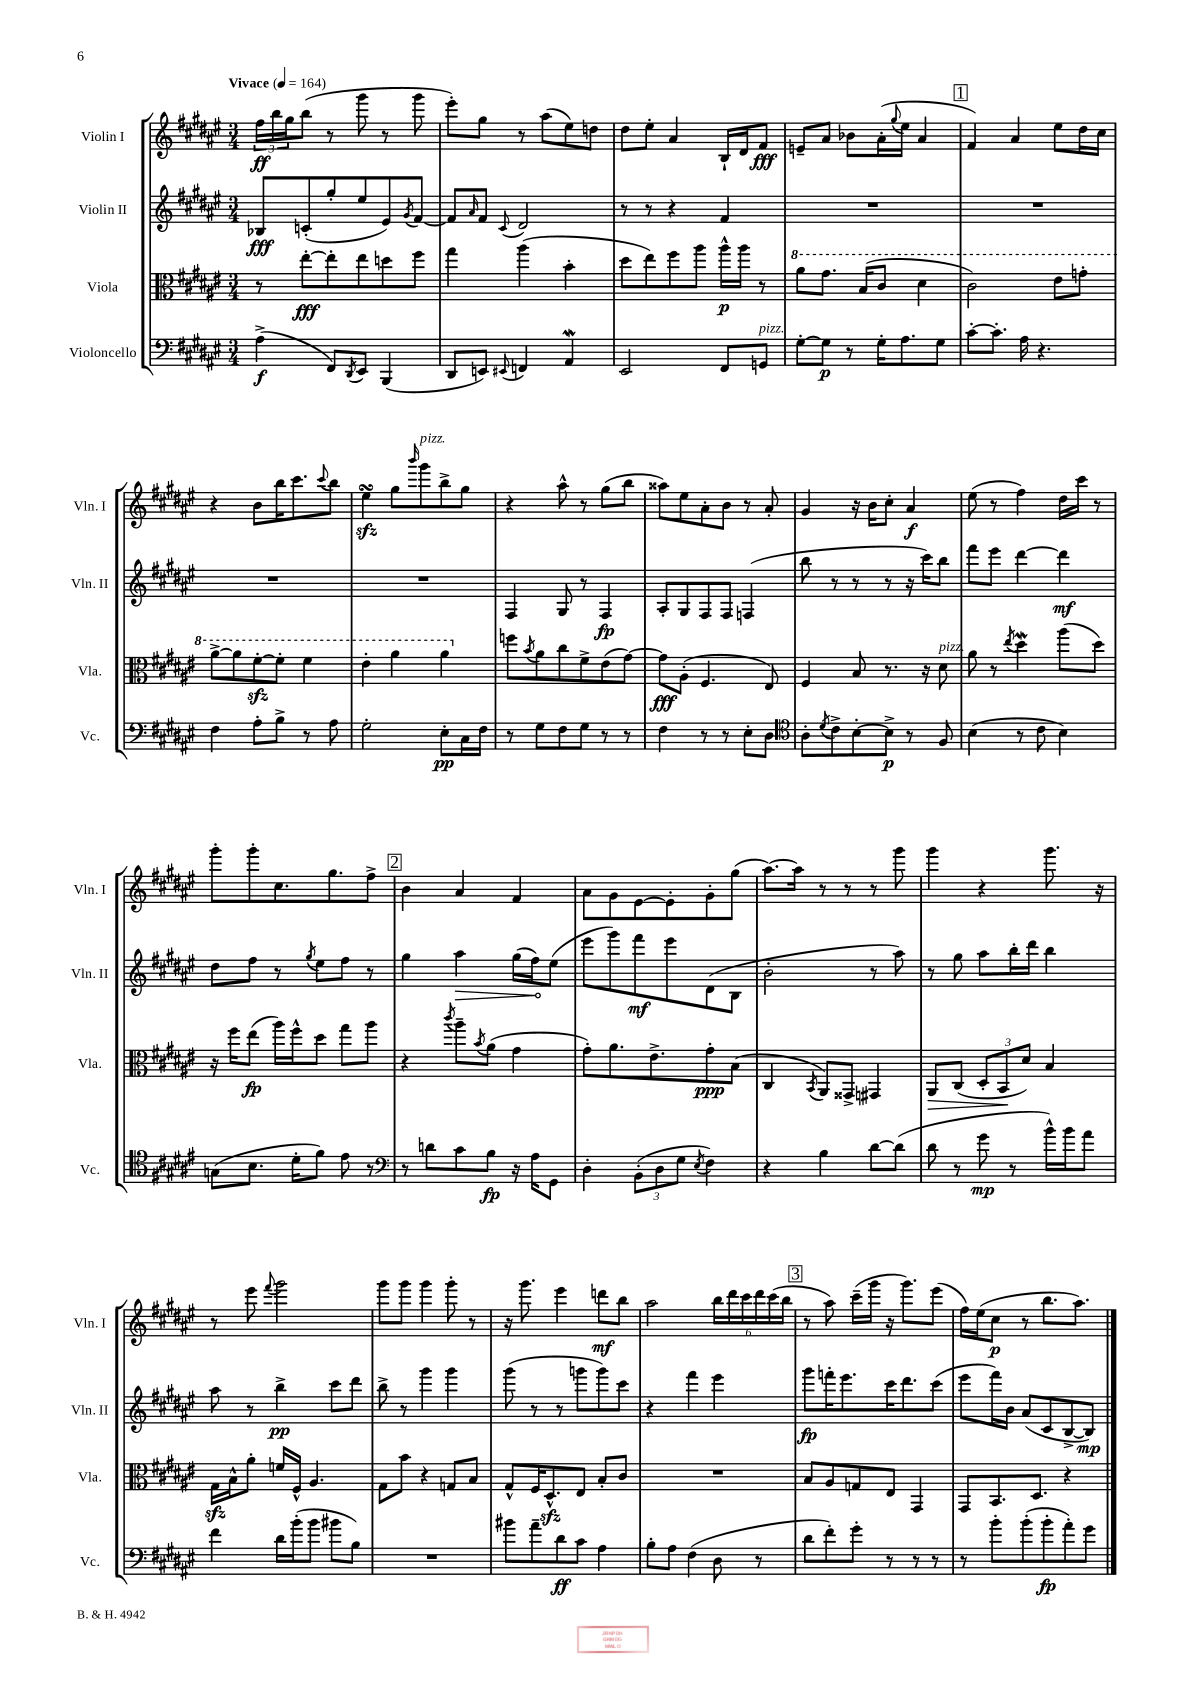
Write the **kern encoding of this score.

**kern	**dynam	**kern	**dynam	**kern	**dynam	**kern	**dynam
*part4	*part4	*part3	*part3	*part2	*part2	*part1	*part1
*staff4	*staff4	*staff3	*staff3	*staff2	*staff2	*staff1	*staff1
*I"Violoncello	*	*I"Viola	*	*I"Violin II	*	*I"Violin I	*
*I'Vc.	*	*I'Vla.	*	*I'Vln. II	*	*I'Vln. I	*
*clefF4	*	*clefC3	*	*clefG2	*	*clefG2	*
*k[f#c#g#d#a#e#]	*	*k[f#c#g#d#a#e#]	*	*k[f#c#g#d#a#e#]	*	*k[f#c#g#d#a#e#]	*
*M3/4	*	*M3/4	*	*M3/4	*	*M3/4	*
*MM164	*	*MM164	*	*MM164	*	*MM164	*
=1	=1	=1	=1	=1	=1	=1	=1
!	!	!	!	!	!	!LO:TX:a:B:t=Vivace	!
(4A#^\	f	8r	.	8B-X/L	fff	24ff#\LL	ff
.	.	.	.	.	.	24bb\	.
.	.	.	.	.	.	24gg#\J	.
.	.	[8ee#'\L	fff	(8cn'/	.	(8bb\J	.
8FF#/L)	.	8ee#'\]	.	8gg#'/	.	8r	.
8qDD#/	.	.	.	.	.	.	.
8EE#/J	.	8ee#\	.	8ee#/	.	8ggg#\	.
(4BBB/	.	8ddn\	.	8e#/)	.	8r	.
.	.	.	.	8qg#/	.	.	.
.	.	8ff#\J	.	[8f#/J	.	8ggg#\	.
=2	=2	=2	=2	=2	=2	=2	=2
8DD#/L	.	4gg#\	.	8f#/L]	.	8eee#'\L)	.
.	.	.	.	16qqa#/	.	.	.
8EEn/J)	.	.	.	8f#/J	.	8gg#\J	.
8qqEE#X/	.	.	.	8qqc#/	.	.	.
4FFn/	.	(4aa#\	.	2d#/	.	8r	.
.	.	.	.	.	.	(8aa#\L	.
4AA#W/	.	4b'\	.	.	.	8ee#\)	.
.	.	.	.	.	.	8ddn\J	.
=3	=3	=3	=3	=3	=3	=3	=3
2EE#/	.	8dd#\L	.	8r	.	8dd#\L	.
.	.	8ee#\)	.	8r	.	8ee#'\J	.
.	.	8ff#\	.	4r	.	4a#/	.
.	.	8aa#\J	.	.	.	.	.
8FF#/L	.	16aa#^^\LL	p	4f#/	.	16B`/LL	.
.	.	16aa#\JJ	.	.	.	16d#/J	.
!LO:TX:a:i:t=pizz.	!	!	!	!	!	!	!
8GGn/J	.	8r	.	.	.	8f#/J	fff
=4	=4	=4	=4	=4	=4	=4	=4
*	*	*8va	*	*	*	*	*
[8G#'\L	.	8aa#\L	.	2.r	.	8en~/L	.
8G#\J]	p	8.gg#\J	.	.	.	8a#/J	.
8r	.	.	.	.	.	8b-X\L	.
.	.	(16b/KL	.	.	.	.	.
16G#'\KL	.	8cc#/J	.	.	.	(16a#'\L	.
.	.	.	.	.	.	8qqgg#/	.
8.A#\	.	.	.	.	.	16ee#\JJ	.
.	.	4dd#\	.	.	.	4a#/	.
8G#\J	.	.	.	.	.	.	.
!!LO:REH:place=s1:t=1
=5	=5	=5	=5	=5	=5	=5	=5
[8c#'\L	.	2cc#\)	.	2.r	.	4f#/)	.
8.c#'\J]	.	.	.	.	.	.	.
.	.	.	.	.	.	4a#/	.
16A#\	.	.	.	.	.	.	.
4.r	.	.	.	.	.	.	.
.	.	8ee#\L	.	.	.	8ee#\L	.
.	.	8ggn'\J	.	.	.	16dd#\L	.
.	.	.	.	.	.	16cc#\JJ	.
!!LO:LB:g=z
=6	=6	=6	=6	=6	=6	=6	=6
4F#\	.	[8aa#^\L	.	2.r	.	4r	.
.	.	8aa#\]	.	.	.	.	.
8A#'\L	.	[8ff#zz'\	.	.	.	8b\L	.
8B^\J	.	8ff#'\J]	.	.	.	16bb\K	.
.	.	.	.	.	.	8.ccc#\	.
8r	.	4ff#\	.	.	.	.	.
.	.	.	.	.	.	8qqccc#/	.
8A#\	.	.	.	.	.	8bb\J	.
=7	=7	=7	=7	=7	=7	=7	=7
2G#'\	.	4ee#'\	.	2.r	.	4ee#zzsSsS\	.
.	.	4aa#\	.	.	.	8gg#\L	.
.	.	.	.	.	.	16qqbbb/	.
!	!	!	!	!	!	!LO:TX:a:i:t=pizz.	!
.	.	.	.	.	.	8ggg#\	.
8E#'\L	pp	4aa#\	.	.	.	8bb^\	.
16C#\L	.	.	.	.	.	8gg#\J	.
16F#\JJ	.	.	.	.	.	.	.
=8	=8	=8	=8	=8	=8	=8	=8
*	*	*X8va	*	*	*	*	*
8r	.	8ffn\L	.	4F#/	.	4r	.
.	.	8qb/	.	.	.	.	.
8G#\L	.	8a#\	.	.	.	.	.
8F#\	.	8cc#\	.	8G#/	.	8aa#^^\	.
8G#\J	.	8f#^\	.	8r	.	8r	.
8r	.	(8e#\	.	4F#/	fp	(8gg#\L	.
8r	.	[8g#\J)	.	.	.	8bb\J	.
=9	=9	=9	=9	=9	=9	=9	=9
4F#\	.	8g#\L]	fff	8A#'/L	.	8aa##X\L)	.
.	.	(8A#'\J	.	8G#/	.	8ee#\	.
8r	.	4.F#/	.	8F#/	.	8a#'\	.
8r	.	.	.	8F#/J	.	8b\J	.
8E#'\L	.	.	.	(4Fn/	.	8r	.
8D#\J	.	8E#/)	.	.	.	8a#'/	.
=10	=10	=10	=10	=10	=10	=10	=10
*clefC4	*	*	*	*	*	*	*
8A#'\L	.	4F#/	.	8bb\	.	4g#/	.
8qd#/	.	.	.	.	.	.	.
8c#^\	.	.	.	8r	.	.	.
[8B'\	.	8B/	.	8r	.	16r	.
.	.	.	.	.	.	16b\KL	.
8B^\J]	p	8.r	.	8r	.	8cc#'\J	.
8r	.	.	.	16r	.	4a#/	f
.	.	16r	.	16ccc#\KL)	.	.	.
!	!	!LO:TX:a:i:t=pizz.	!	!	!	!	!
8F#/	.	8d#\	.	8bb\J	.	.	.
=11	=11	=11	=11	=11	=11	=11	=11
(4B\	.	8a#\	.	8fff#\L	.	(8ee#\	.
.	.	8r	.	8eee#\J	.	8r	.
.	.	8qee#/	.	.	.	.	.
8r	.	4dd#W\	.	[4ddd#\	.	4ff#\)	.
8c#\	.	.	.	.	.	.	.
4B\)	.	(8aa#\L	.	4ddd#\]	mf	16dd#\LL	.
.	.	.	.	.	.	16ccc#\JJ	.
.	.	8dd#\J)	.	.	.	8r	.
!!LO:LB:g=z
=12	=12	=12	=12	=12	=12	=12	=12
(8Gn\L	.	16r	.	8dd#\L	.	8ggg#'\L	.
.	.	16ff#\KL	.	.	.	.	.
8.B\J	.	(8ee#\J	fp	8ff#\J	.	8ggg#'\	.
.	.	16aa#\LL)	.	8r	.	8.cc#\	.
16d#'\KL	.	16ff#^^\J	.	.	.	.	.
.	.	.	.	8qgg#/	.	.	.
8f#\J)	.	8dd#\J	.	8ee#\L	.	.	.
.	.	.	.	.	.	8.gg#\	.
8e#\	.	8gg#\L	.	8ff#\J	.	.	.
8r	.	8aa#\J	.	8r	.	8ff#^\J	.
!!LO:REH:place=s1:t=2
=13	=13	=13	=13	=13	=13	=13	=13
*clefF4	*	*	*	*	*	*	*
8r	.	4r	.	4gg#\	.	4b\	.
8dn\L	.	.	.	.	.	.	.
.	.	8qccc#/	.	.	.	.	.
!	!	!	!	!	!LO:HP:b	!	!
8c#\	.	8aa#~\L	.	4aa#\	>	4a#/	.
.	.	8qb/	.	.	.	.	.
8B\J	fp	(8a#\J	.	.	.	.	.
16r	.	4g#\	.	(16gg#\LL	.	4f#/	.
16A#\KL	.	.	.	16ff#\J)	.	.	.
8GG#\J	.	.	.	(8ee#\J	]	.	.
=14	=14	=14	=14	=14	=14	=14	=14
4D#'\	.	8g#'\L)	.	8eee#\L	.	8a#\L	.
.	.	8.a#\	.	8ggg#\)	.	8g#\	.
(12BB'\L	.	.	.	8fff#\	mf	[8e#\	.
.	.	8.e#^\	.	.	.	.	.
12D#\	.	.	.	.	.	.	.
.	.	.	.	8eee#\	.	8e#'\]	.
12G#\J	.	.	.	.	.	.	.
8qE#/	.	.	.	.	.	.	.
4F#\)	.	8g#'\	ppp	(8d#\	.	8g#'\	.
.	.	(8B\J	.	8B\J	.	(8gg#\J	.
=15	=15	=15	=15	=15	=15	=15	=15
4r	.	4C#/	.	2b'\	.	[8.aa#\L)	.
.	.	.	.	.	.	16aa#\Jk]	.
.	.	8qBB/	.	.	.	.	.
4B\	.	8AA#/L)	.	.	.	8r	.
.	.	8GG##X^/J	.	.	.	8r	.
[8d#\L	.	4GG#X/	.	8r	.	8r	.
(8d#\J]	.	.	.	8aa#\)	.	8ggg#\	.
=16	=16	=16	=16	=16	=16	=16	=16
!	!	!	!LO:HP:b	!	!	!	!
8d#\	.	8AA#/L	>	8r	.	4ggg#\	.
8r	.	(8C#/J	.	8gg#\	.	.	.
8g#\	mp	12D#'/L	.	8aa#\L	.	4r	.
.	.	12BB/	.	.	.	.	.
8r	.	.	.	16bb'\L	.	.	.
.	.	12d#/J)	]	.	.	.	.
.	.	.	.	16ddd#\JJ	.	.	.
16b^^\LL)	.	4B/	.	4bb\	.	8.ggg#\	.
16b\J	.	.	.	.	.	.	.
8a#\J	.	.	.	.	.	.	.
.	.	.	.	.	.	16r	.
!!LO:LB:g=z
=17	=17	=17	=17	=17	=17	=17	=17
4f#\	.	16G#zz\LL	.	8aa#\	.	8r	.
.	.	16B^^\J	.	.	.	.	.
.	.	8a#'\J	.	8r	.	8eee#\	.
.	.	.	.	.	.	8qqfff#/	.
16d#\LL	.	16fn/LL	.	4bb^\	pp	2ggg#\	.
(16b'\J	.	16F#^^/JJ	.	.	.	.	.
8b\J	.	4.A#/	.	.	.	.	.
8b#X\L	.	.	.	8ccc#\L	.	.	.
8B\J)	.	.	.	8ddd#\J	.	.	.
=18	=18	=18	=18	=18	=18	=18	=18
2.r	.	8G#\L	.	8bb^\	.	8ggg#\L	.
.	.	8b\J	.	8r	.	8ggg#\J	.
.	.	4r	.	4ggg#\	.	4ggg#\	.
.	.	8Gn/L	.	4ggg#\	.	8ggg#'\	.
.	.	8B/J	.	.	.	8r	.
=19	=19	=19	=19	=19	=19	=19	=19
8b#X\L	.	8G#^^/L	.	(8ggg#\	.	16r	.
.	.	.	.	.	.	8.ggg#\	.
8a#~\	.	16F#/K	.	8r	.	.	.
.	.	8.D#zz^^/	.	.	.	.	.
8d#\	ff	.	.	8r	.	4eee#\	.
8c#\J	.	8E#/J	.	8gggn\L	.	.	.
4A#\	.	8B'/L	.	8ggg\)	.	8dddn\L	mf
.	.	8c#/J	.	8ccc#\J	.	8bb\J	.
=20	=20	=20	=20	=20	=20	=20	=20
8B'\L	.	2.r	.	4r	.	2aa#\	.
8A#\J	.	.	.	.	.	.	.
(4F#\	.	.	.	4fff#\	.	.	.
8D#\	.	.	.	4eee#\	.	24bb\LL	.
.	.	.	.	.	.	24ddd#\	.
.	.	.	.	.	.	24ccc#\	.
8r	.	.	.	.	.	24ddd#\	.
.	.	.	.	.	.	(24ccc#\	.
.	.	.	.	.	.	24bb\JJ	.
!!LO:REH:place=s1:t=3
=21	=21	=21	=21	=21	=21	=21	=21
8d#\L	.	8B/L	.	8ggg#\L	fp	8r	.
8f#'\)	.	8A#/	.	16fffn'\K	.	8aa#\)	.
.	.	.	.	8.eee#\	.	.	.
8g#'\J	.	8Gn/	.	.	.	(16ccc#~\LL	.
.	.	.	.	.	.	16ggg#\JJ	.
8r	.	8E#/J	.	16ccc#\K	.	16r	.
.	.	.	.	8.ddd#\	.	8.ggg#\L)	.
8r	.	4GG#/	.	.	.	.	.
8r	.	.	.	(8ccc#\J	.	(8eee#\J	.
=22	=22	=22	=22	=22	=22	=22	=22
8r	.	8GG#/L	.	8eee#\L	.	16ff#\LL)	.
.	.	.	.	.	.	(16ee#\J	.
8b'\L	.	8.BB/	.	16fff#\L)	.	8cc#\J	p
.	.	.	.	16b\JJ	.	.	.
(8b'\	.	.	.	(8a#/L	.	8r	.
.	.	8.D#/J	.	.	.	.	.
8b'\	fp	.	.	8c#/	.	8.bb\L	.
8a#'\)	.	4r	.	[8B^/	.	.	.
.	.	.	.	.	.	8.aa#\J)	.
8g#\J	.	.	.	8B/J])	mp	.	.
==	==	==	==	==	==	==	==
*-	*-	*-	*-	*-	*-	*-	*-
